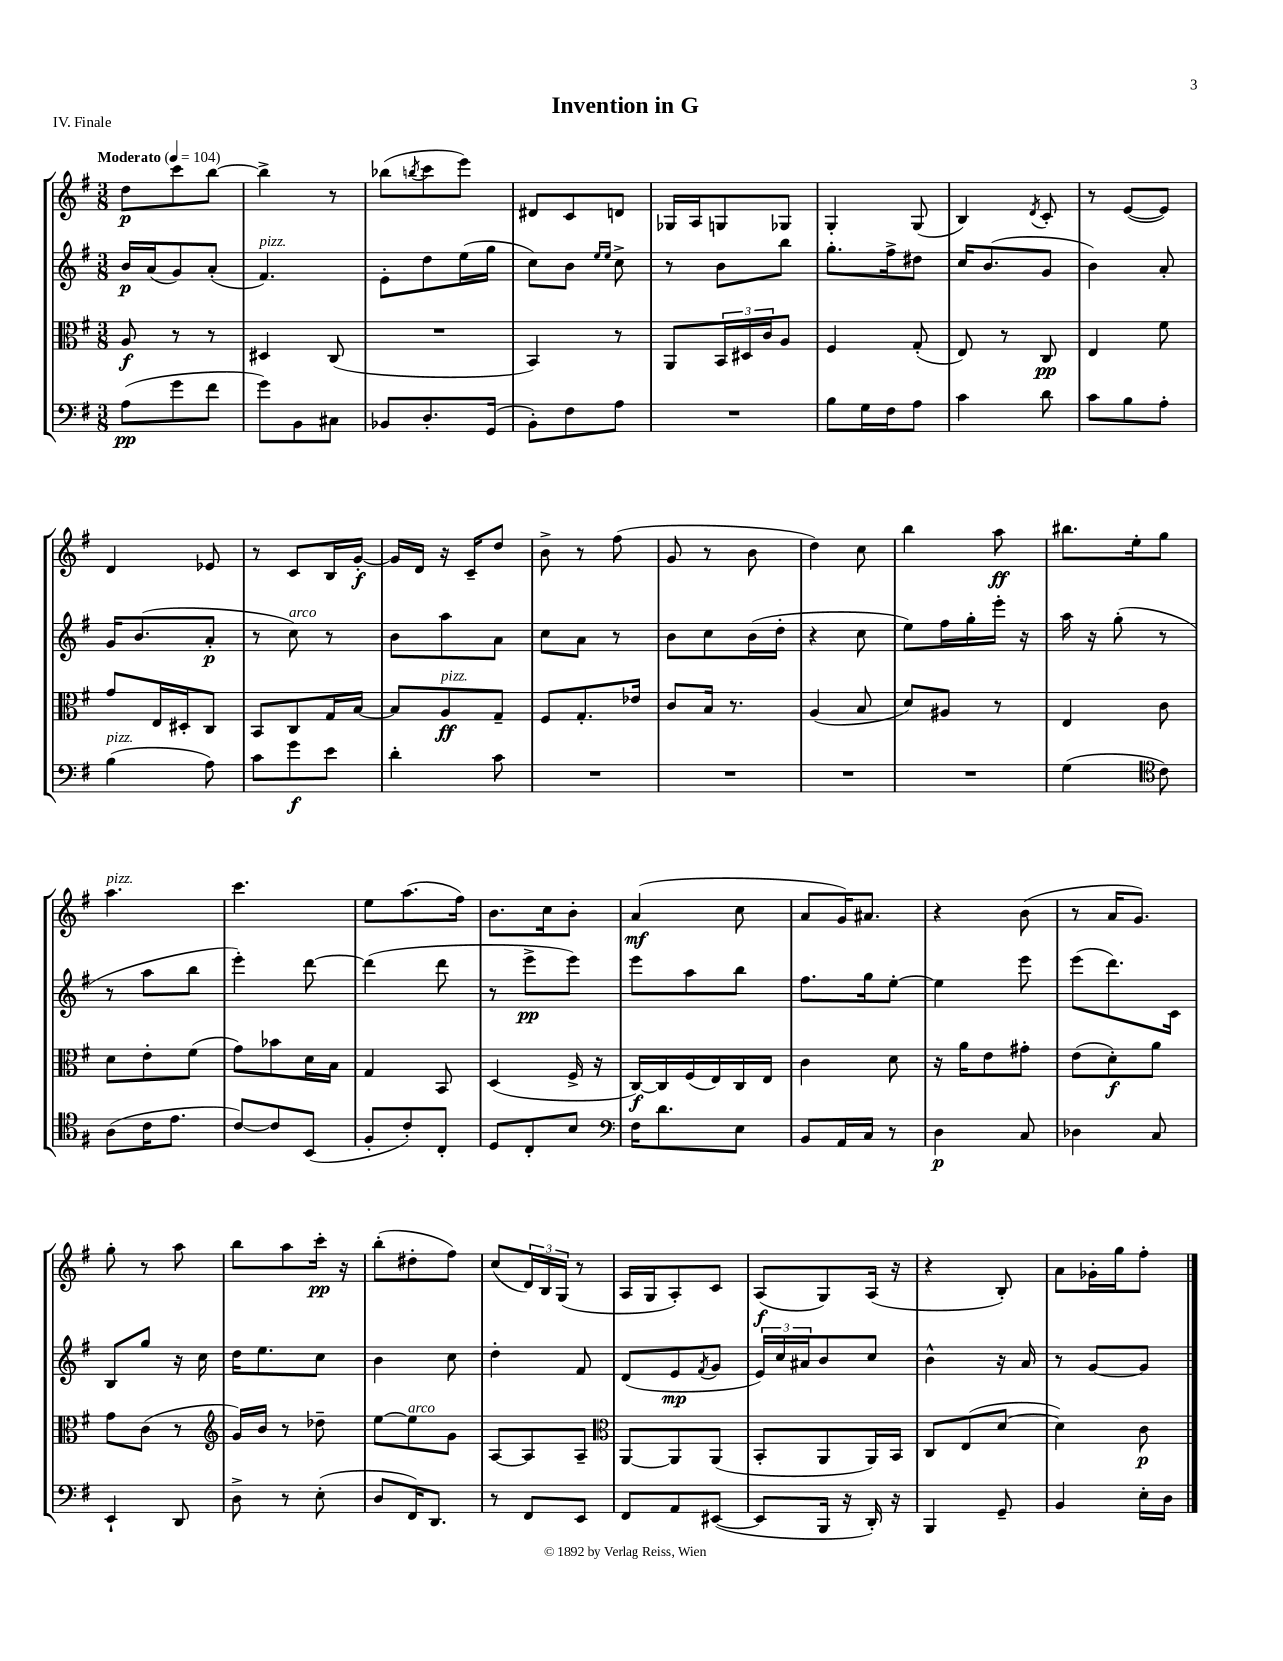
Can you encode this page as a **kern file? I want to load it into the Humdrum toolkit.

**kern	**kern	**kern	**kern
*staff4	*staff3	*staff2	*staff1
*clefF4	*clefC3	*clefG2	*clefG2
*k[f#]	*k[f#]	*k[f#]	*k[f#]
*M3/8	*M3/8	*M3/8	*M3/8
*MM104	*MM104	*MM104	*MM104
(8A	8A	16b	8dd
.	.	(16a	.
8g	8r	8g)	8ccc
8f#	8r	(8a'	[8bb
=	=	=	=
8g)	4D#	4.f#)	4bb^]
8BB	.	.	.
8C#	(8C	.	8r
=	=	=	=
8BB-	4.r	8e'	(8bb-
.	.	.	8qbb
8.D'	.	8dd	8ccc
.	.	(16ee	8eee)
(16GG	.	16gg	.
=	=	=	=
8BB')	4BB)	8cc)	8d#
8F#	.	8b	8c
.	.	16qqee	.
.	.	16qqee	.
8A	8r	8cc^	8d
=	=	=	=
4.r	8AA	8r	16G-
.	.	.	16A
.	24BB	8b	8G
.	24D#	.	.
.	24c	.	.
.	8A	8bb	8G-
=	=	=	=
8B	4F#	8.gg'	4G'
16G	.	.	.
16F#	.	16ff#^	.
8A	(8G'	8dd#	(8G
=	=	=	=
4c	8E)	16cc	4B)
.	.	(8.b	.
.	8r	.	.
.	.	.	8qd
8d	8C	8g	8c'
=	=	=	=
8c	4E	4b)	8r
8B	.	.	([8e
8A'	8f#	8a'	8e])
=	=	=	=
(4B	8g	16g	4d
.	.	(8.b	.
.	16E	.	.
.	16D#'	.	.
8A)	8C	8a'	8e-
=	=	=	=
8c	8BB	8r	8r
8g	8C	8cc)	8c
8e	16G	8r	16B
.	[16B	.	[16g'
=	=	=	=
4d'	8B]	8b	16g]
.	.	.	16d
.	8A	8aa	16r
.	.	.	16c~
8c	8G~	8a	8dd
=	=	=	=
4.r	8F#	8cc	8b^
.	8.G'	8a	8r
.	.	8r	(8ff#
.	16e-	.	.
=	=	=	=
4.r	8c	8b	8g
.	16B	8cc	8r
.	8.r	.	.
.	.	(16b	8b
.	.	16dd'	.
=	=	=	=
4.r	(4A	4r	4dd)
.	8B	8cc	8cc
=	=	=	=
4.r	8d)	8ee)	4bb
.	8A#	16ff#	.
.	.	16gg'	.
.	8r	16eee'	8aa
.	.	16r	.
=	=	=	=
(4G	4E	16aa	8.bb#
.	.	16r	.
.	.	(8gg'	.
.	.	.	16ee'
*clefC4	*	*	*
8c)	8c	8r	8gg
=	=	=	=
(8A	8d	8r	4.aa
16c	8e'	8aa	.
8.e	.	.	.
.	(8f#	8bb	.
=	=	=	=
[8c)	8g)	4eee')	4.ccc
8c]	8b-	.	.
(8BB	16d	[8ddd	.
.	16B	.	.
=	=	=	=
8F#'	4G	(4ddd]	8ee
8c')	.	.	(8.aa
8C'	8BB	8ddd	.
.	.	.	16ff#)
=	=	=	=
8D	(4D	8r	8.b
8C'	.	8eee^	.
.	.	.	16cc
8B	16F#^	8eee)	8b'
.	16r	.	.
=	=	=	=
*clefF4	*	*	*
16F#	[16C)	8eee	(4a
8.d	16C]	.	.
.	(16F#	8aa	.
.	16E)	.	.
8E	16C	8bb	8cc
.	16E	.	.
=	=	=	=
8BB	4c	8.ff#	8a
16AA	.	.	16g)
16C	.	16gg	8.a#
8r	8d	[8ee'	.
=	=	=	=
4D	16r	4ee]	4r
.	16a	.	.
.	8e	.	.
8C	8g#'	8eee	(8b
=	=	=	=
4D-	(8e	(8eee	8r
.	8d')	8.ddd)	16a
.	.	.	8.g)
8C	8a	.	.
.	.	16c	.
=	=	=	=
4EE`	8g	8B	8gg'
.	(8c	8gg	8r
8DD	8r	16r	8aa
.	.	16cc	.
=	=	=	=
*	*clefG2	*	*
8D^	16g)	16dd	8bb
.	16b	8.ee	.
8r	8r	.	8aa
(8E'	8dd-~	8cc	16ccc'
.	.	.	16r
=	=	=	=
8D	[8ee	4b	(8bb'
16FF#)	8ee]	.	8dd#'
8.DD	.	.	.
.	8g	8cc	8ff#)
=	=	=	=
8r	[8A	4dd'	(8cc
8FF#	8A]	.	24d)
.	.	.	24B
.	.	.	(24G
8EE	8A~	8f#	8r
=	=	=	=
*	*clefC3	*	*
8FF#	[8AA	(8d	16A
.	.	.	16G
8AA	8AA]	8e	8A')
.	.	8qf#	.
([8EE#	(8AA	8g	8c
=	=	=	=
8EE#]	8BB'	24e)	(8A
.	.	24cc	.
.	.	24a#	.
16BBB	8AA	8b	8G)
16r	.	.	.
16DD')	16AA)	8cc	(16A
16r	16BB	.	16r
=	=	=	=
4BBB	8C	4b^^	4r
.	(8E	.	.
8GG~	[8d	16r	8B')
.	.	16a	.
=	=	=	=
4BB	4d])	8r	8a
.	.	[8g	16g-'
.	.	.	16gg
16E'	8c	8g]	8ff#'
16D	.	.	.
==	==	==	==
*-	*-	*-	*-
